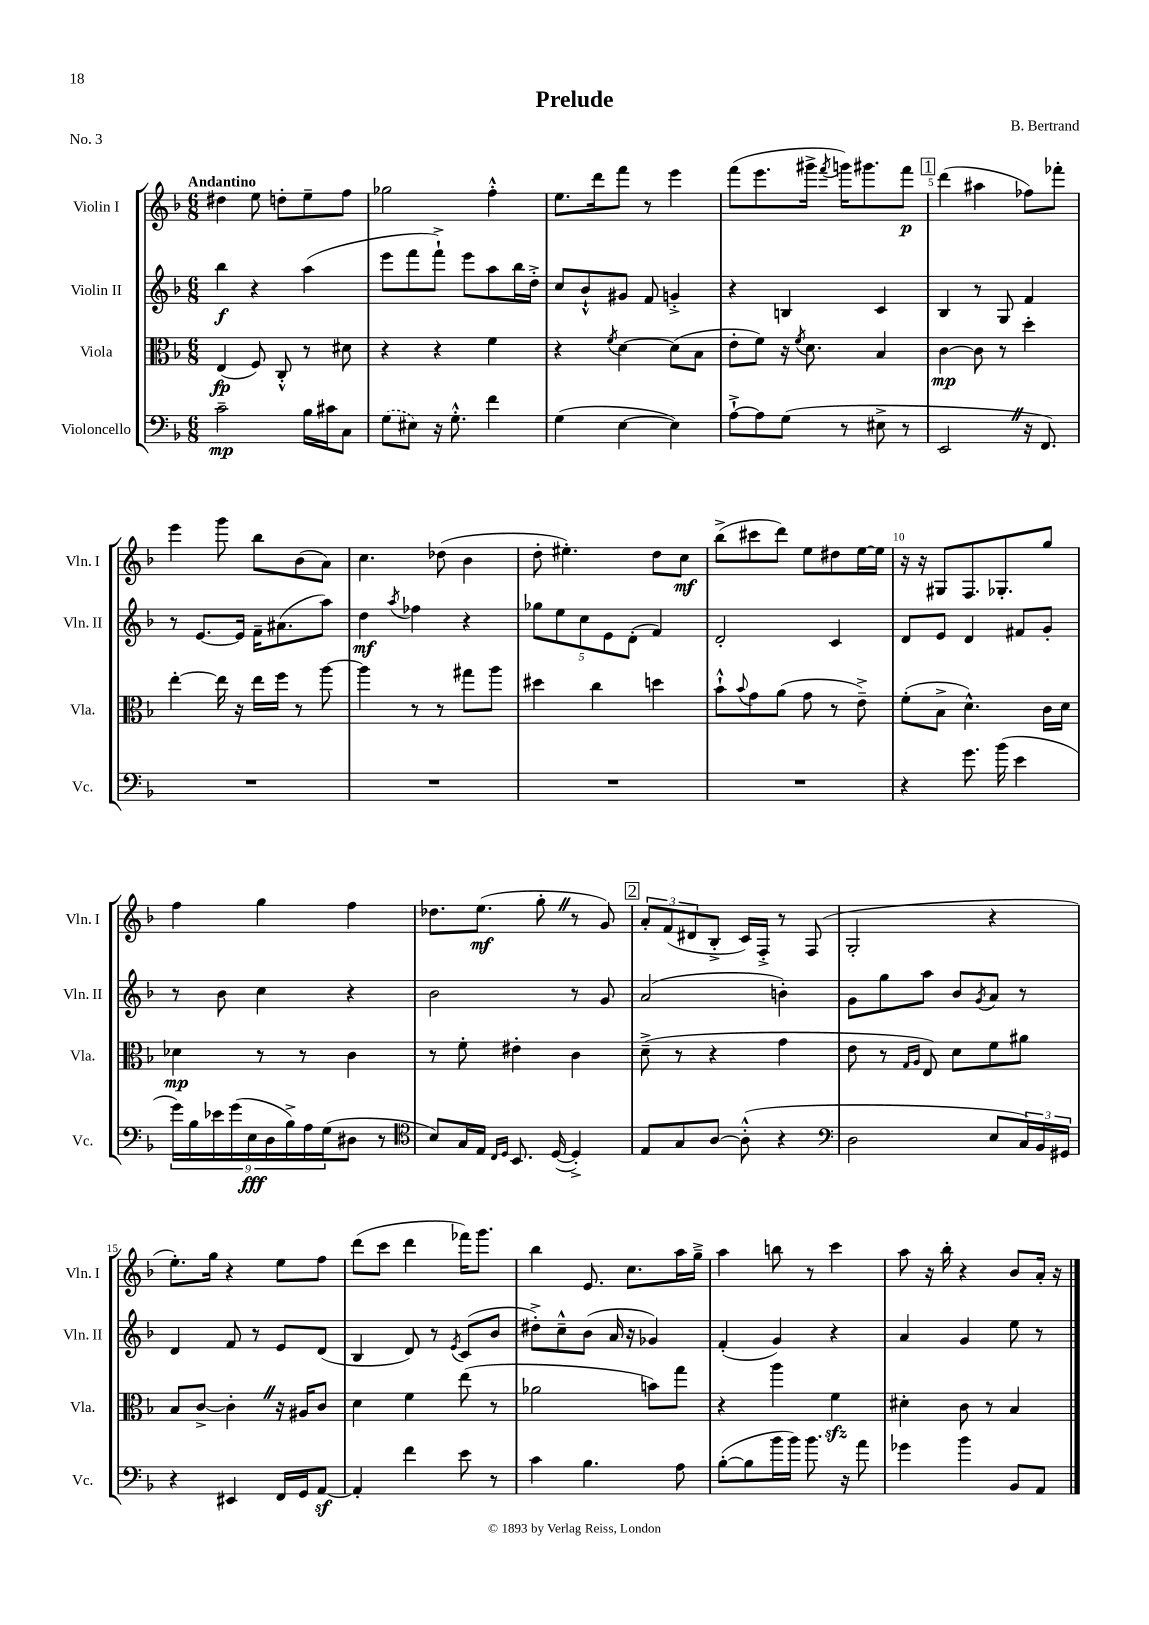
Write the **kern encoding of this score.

**kern	**kern	**kern	**kern
*staff4	*staff3	*staff2	*staff1
*clefF4	*clefC3	*clefG2	*clefG2
*k[b-]	*k[b-]	*k[b-]	*k[b-]
*M6/8	*M6/8	*M6/8	*M6/8
2c~	(4E	4bb-	4dd#
.	8F)	4r	8ee
.	8C'^^	.	8dd'
16B-	8r	(4aa	8ee~
16c#	.	.	.
8C	8d#	.	8ff
=	=	=	=
(8G	4r	8eee	2gg-
8E#)	.	8fff	.
16r	4r	8fff`^)	.
8.G'^^	.	.	.
.	.	8eee	.
4f	4f	8aa	4ff'^^
.	.	16bb-	.
.	.	16dd'^	.
=	=	=	=
(4G	4r	8cc	8.ee
.	.	8b-`^^	.
.	.	.	16ddd
.	8qf	.	.
[4E	[4d	8g#	8fff
.	.	8f	8r
4E])	(8d]	4g'^	4eee
.	8B-	.	.
=	=	=	=
[8A`^	8e'	4r	(8fff
8A]	8f)	.	8.eee
(8G	16r	4B	.
.	8qf	.	.
.	8.d	.	16ggg#^
.	.	.	8qfff
8r	.	.	16ggg)
.	.	.	8.ggg#
8E#^	4B-	4c	.
8r	.	.	8fff
=	=	=	=
2EE	[4c	4B-	(4ddd
.	8c]	8r	4aa#
.	8r	8G	.
16r	4dd'	4f	8ff-)
8.FF)	.	.	.
.	.	.	8fff-'
=	=	=	=
2.r	[4ee'	8r	4eee
.	.	[8.e	.
.	16ee]	.	8ggg
.	16r	16e]	.
.	16ee	16f~	8bb-
.	16ff	(8.a#	.
.	8r	.	(8b-
.	[8aa	8aa)	8a)
=	=	=	=
2.r	4aa]	4dd	4.cc
.	.	8qaa	.
.	8r	4ff-	.
.	8r	.	(8dd-
.	8gg#	4r	4b-
.	8aa	.	.
=	=	=	=
2.r	4dd#	10gg-	8dd'
.	.	10ee	.
.	.	.	4.ee#')
.	.	10cc	.
.	4cc	.	.
.	.	10e	.
.	.	(10d'	.
.	4dd	4f)	8dd
.	.	.	8cc
=	=	=	=
2.r	8b-`^^	2d'	(8bb-^
.	8qqb-	.	.
.	8g	.	8ccc#
.	(8a	.	8ddd)
.	8g	.	8ee
.	8r	4c	8dd#
.	8e~^)	.	[16ee
.	.	.	16ee]
=	=	=	=
4r	(8f'	8d	16r
.	.	.	16r
.	8B-^	8e	8G#
8.g	4.d^^)	4d	8.F
(16b-	.	.	8.G-'
4e	.	8f#	.
.	16c	8g'	8gg
.	16d	.	.
=	=	=	=
18g)	4d-	8r	4ff
18B-	.	.	.
18e-	.	.	.
.	.	8b-	.
(18g	.	.	.
18E	.	.	.
.	8r	4cc	4gg
18D	.	.	.
18B-^)	.	.	.
.	8r	.	.
18A	.	.	.
(18G	.	.	.
8D#	4c	4r	4ff
8r	.	.	.
=	=	=	=
*clefC4	*	*	*
8B-)	8r	2b-	8.dd-
16G	8f'	.	.
16E	.	.	(8.ee
16qqC	.	.	.
16qqD	.	.	.
8.BB-	4e#'	.	.
.	.	.	8gg'
([16D	.	.	.
4D'^])	4c	8r	8r
.	.	8g	8g)
=	=	=	=
8E	(8d~^	(2a	12a'
.	.	.	(12f
8G	8r	.	.
.	.	.	12d#
[8A	4r	.	8B-'^
(8A'^^]	.	.	16c)
.	.	.	16F'^
4r	4g	4b')	8r
.	.	.	(8F
=	=	=	=
*clefF4	*	*	*
2D	8e	8g	2G'
.	8r	8gg	.
.	16qqG	.	.
.	16qqA	.	.
.	8E)	8aa	.
.	8d	8b-	.
.	.	8qg	.
8E	8f	8a	4r
24C)	8a#	8r	.
24BB-	.	.	.
24GG#	.	.	.
=	=	=	=
4r	8B-	4d	8.ee')
.	[8c^	.	.
.	.	.	16gg
4EE#	4c']	8f	4r
.	.	8r	.
16FF	16r	8e	8ee
16GG	16A#	.	.
[8AA	8c	(8d	8ff
=	=	=	=
4AA']	4d	4B-	(8ddd
.	.	.	8ccc
4f	4f	8d)	4ddd
.	.	8r	.
.	.	8qe	.
8e	(8ee	(8c	16fff-)
.	.	.	8.ggg
8r	8r	8b-	.
=	=	=	=
4c	2a-	8dd#'^)	4bb-
.	.	8cc~^^	.
4.B-	.	(8b-	8.e
.	.	16a	.
.	.	16r	8.cc
.	8b)	4g-)	.
8A	8gg	.	16aa
.	.	.	16gg~^
=	=	=	=
([8B-'	4r	(4f'	4aa
8B-]	.	.	.
16b-	4aa	4g)	8bb
16b-)	.	.	.
8.b-	.	.	8r
.	4f	4r	4ccc
16r	.	.	.
8a	.	.	.
=	=	=	=
4g-	4d#'	4a	8aa
.	.	.	16r
.	.	.	16bb-'
4b-	8c	4g	4r
.	8r	.	.
8BB-	4B-	8ee	8b-
8AA	.	8r	16a'
.	.	.	16r
==	==	==	==
*-	*-	*-	*-
